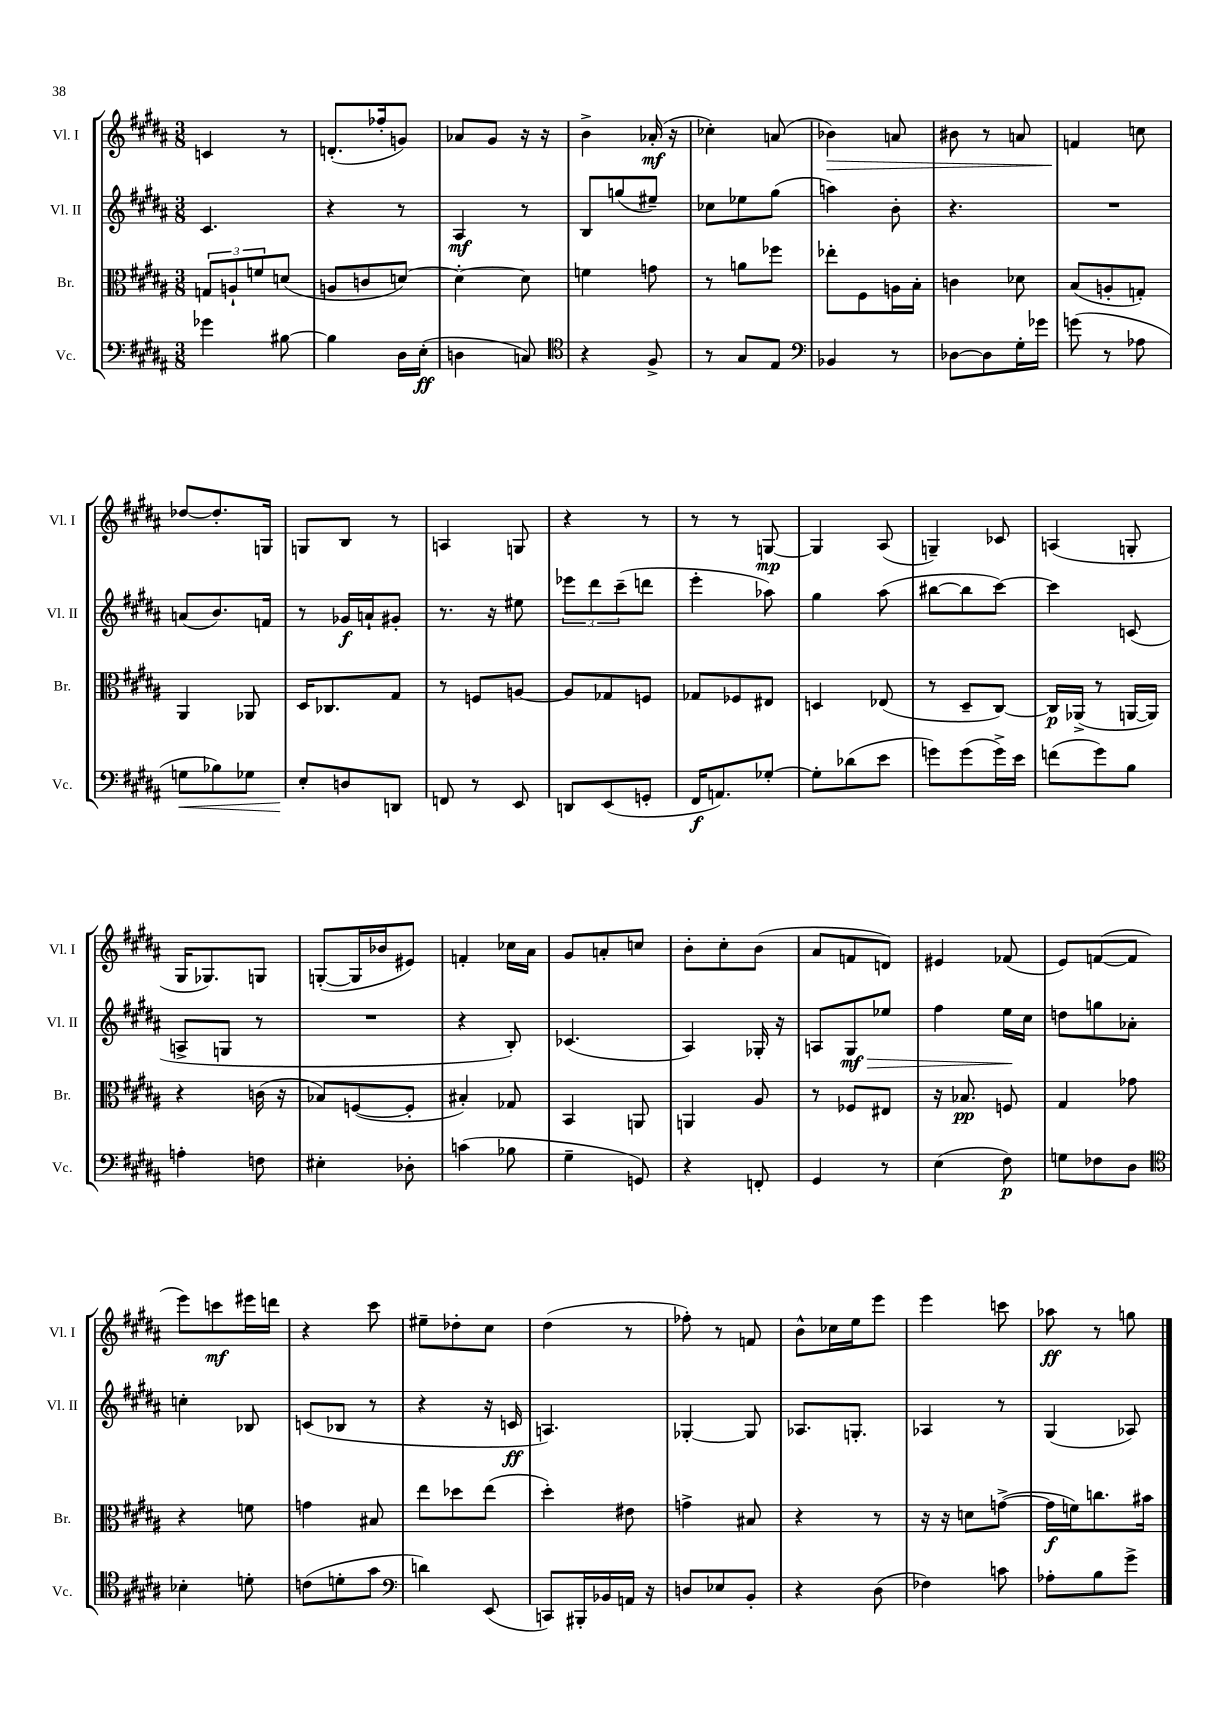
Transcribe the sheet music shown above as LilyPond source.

<<
\new StaffGroup <<
\new Staff = "s0" \with { instrumentName = "Vl. I" shortInstrumentName = "Vl. I" } {
    \clef treble \key b \major \numericTimeSignature \time 3/8
    c'4 r8 |
    d'8.-.( fes''16-. g'8) |
    aes'8 gis'8 r16 r16 |
    b'4-> aes'16-.\mf( r16 |
    ces''4-.) a'8( |
    bes'4\>) a'8 |
    bis'8 r8 a'8 |
    f'4\! c''8 |
    des''8~ des''8.-. g16 |
    g8 b8 r8 |
    a4 g8 |
    r4 r8 |
    r8 r8 g8~\mp |
    g4 ais8( |
    g4--) ces'8 |
    a4( g8-. |
    gis16 ges8.) g8 |
    g8~-.( g16 bes'16 eis'8) |
    f'4-. ces''16 ais'16 |
    gis'8 a'8-. c''8 |
    b'8-. cis''8-. b'8( |
    ais'8 f'8 d'8) |
    eis'4 fes'8( |
    e'8) f'8~( f'8 |
    e'''8) c'''8\mf eis'''16 d'''16 |
    r4 cis'''8 |
    eis''8-- des''8-. cis''8 |
    dis''4( r8 |
    fes''8-.) r8 f'8 |
    b'8-^ ces''16 e''16 e'''8 |
    e'''4 c'''8 |
    aes''8\ff r8 g''8 \bar "|." |
}
\new Staff = "s1" \with { instrumentName = "Vl. II" shortInstrumentName = "Vl. II" } {
    \clef treble \key b \major \numericTimeSignature \time 3/8
    cis'4. |
    r4 r8 |
    ais4\mf r8 |
    b8 g''8( eis''8--) |
    ces''8 ees''8 gis''8( |
    a''4) b'8-. |
    r4. |
    R4. |
    a'8( b'8.) f'16 |
    r8 ges'16\f a'16-! gis'8-. |
    r8. r16 eis''8 |
    \tuplet 3/2 { ees'''8 dis'''8 cis'''8--( } d'''8 |
    e'''4-. aes''8) |
    gis''4 ais''8( |
    bis''8~ bis''8 cis'''8~) |
    cis'''4 c'8( |
    a8-> g8 r8 |
    R4. |
    r4 b8-.) |
    ces'4.( |
    ais4) ges16-. r16 |
    a8 gis8\mf\> ees''8 |
    fis''4 e''16\! cis''16 |
    d''8 g''8 aes'8-. |
    c''4-. bes8 |
    c'8( bes8 r8 |
    r4 r16 c'16\ff |
    a4.) |
    ges4~-. ges8 |
    aes8. g8.-. |
    aes4 r8 |
    gis4( aes8) \bar "|." |
}
\new Staff = "s2" \with { instrumentName = "Br." shortInstrumentName = "Br." } {
    \clef alto \key b \major \numericTimeSignature \time 3/8
    \tuplet 3/2 { g8 a8-! f'8 } d'8( |
    a8 c'8 d'8~) |
    d'4~-. d'8 |
    f'4 g'8 |
    r8 a'8 fes''8 |
    ees''8-. fis8 a16 b16-. |
    c'4 des'8 |
    b8( a8-. g8-.) |
    ais,4 aes,8 |
    dis16 ces8. gis8 |
    r8 f8 a8~ |
    a8 ges8 f8 |
    ges8 fes8 eis8 |
    d4 ees8( |
    r8 dis8-- cis8~) |
    cis16\p aes,16->( r8 a,16~ a,16) |
    r4 c'16( r16 |
    bes8) f8~( f8-. |
    bis4-.) ges8 |
    b,4 a,8 |
    a,4 ais8 |
    r8 fes8 eis8 |
    r16 bes8.\pp f8 |
    gis4 ges'8 |
    r4 f'8 |
    g'4 bis8 |
    e''8 des''8 e''8( |
    dis''4-.) eis'8 |
    g'4-> bis8 |
    r4 r8 |
    r16 r16 d'8 g'8~->( |
    g'16\f f'16) c''8. bis'16 \bar "|." |
}
\new Staff = "s3" \with { instrumentName = "Vc." shortInstrumentName = "Vc." } {
    \clef bass \key b \major \numericTimeSignature \time 3/8
    ges'4 bis8~ |
    bis4 dis16 e16-.\ff( |
    d4 c8) |
    \clef tenor r4 fis8-> |
    r8 gis8 e8 |
    \clef bass bes,4 r8 |
    des8~ des8 gis16-. ges'16 |
    g'8( r8 aes8 |
    g8\< bes8) ges8 |
    e8-.\! d8 d,8 |
    f,8 r8 e,8 |
    d,8 e,8( g,8-. |
    fis,16\f a,8.) ges8~-. |
    ges8-. des'8( e'8 |
    g'8) g'8( g'16->) e'16 |
    f'8( gis'8) b8 |
    a4-. f8 |
    eis4-. des8-. |
    c'4( bes8 |
    gis4-- g,8) |
    r4 f,8-. |
    gis,4 r8 |
    e4( fis8\p) |
    g8 fes8 dis8 |
    \clef tenor bes4-. d'8-. |
    c'8( d'8-. gis'8 |
    \clef bass d'4) e,8( |
    c,8) bis,,16-. bes,16 a,16 r16 |
    d8 ees8 b,8-. |
    r4 dis8( |
    fes4) c'8 |
    aes8-. b8 gis'8-> \bar "|." |
}
>>
>>
\layout { \context { \Score \remove "Bar_number_engraver" } }
